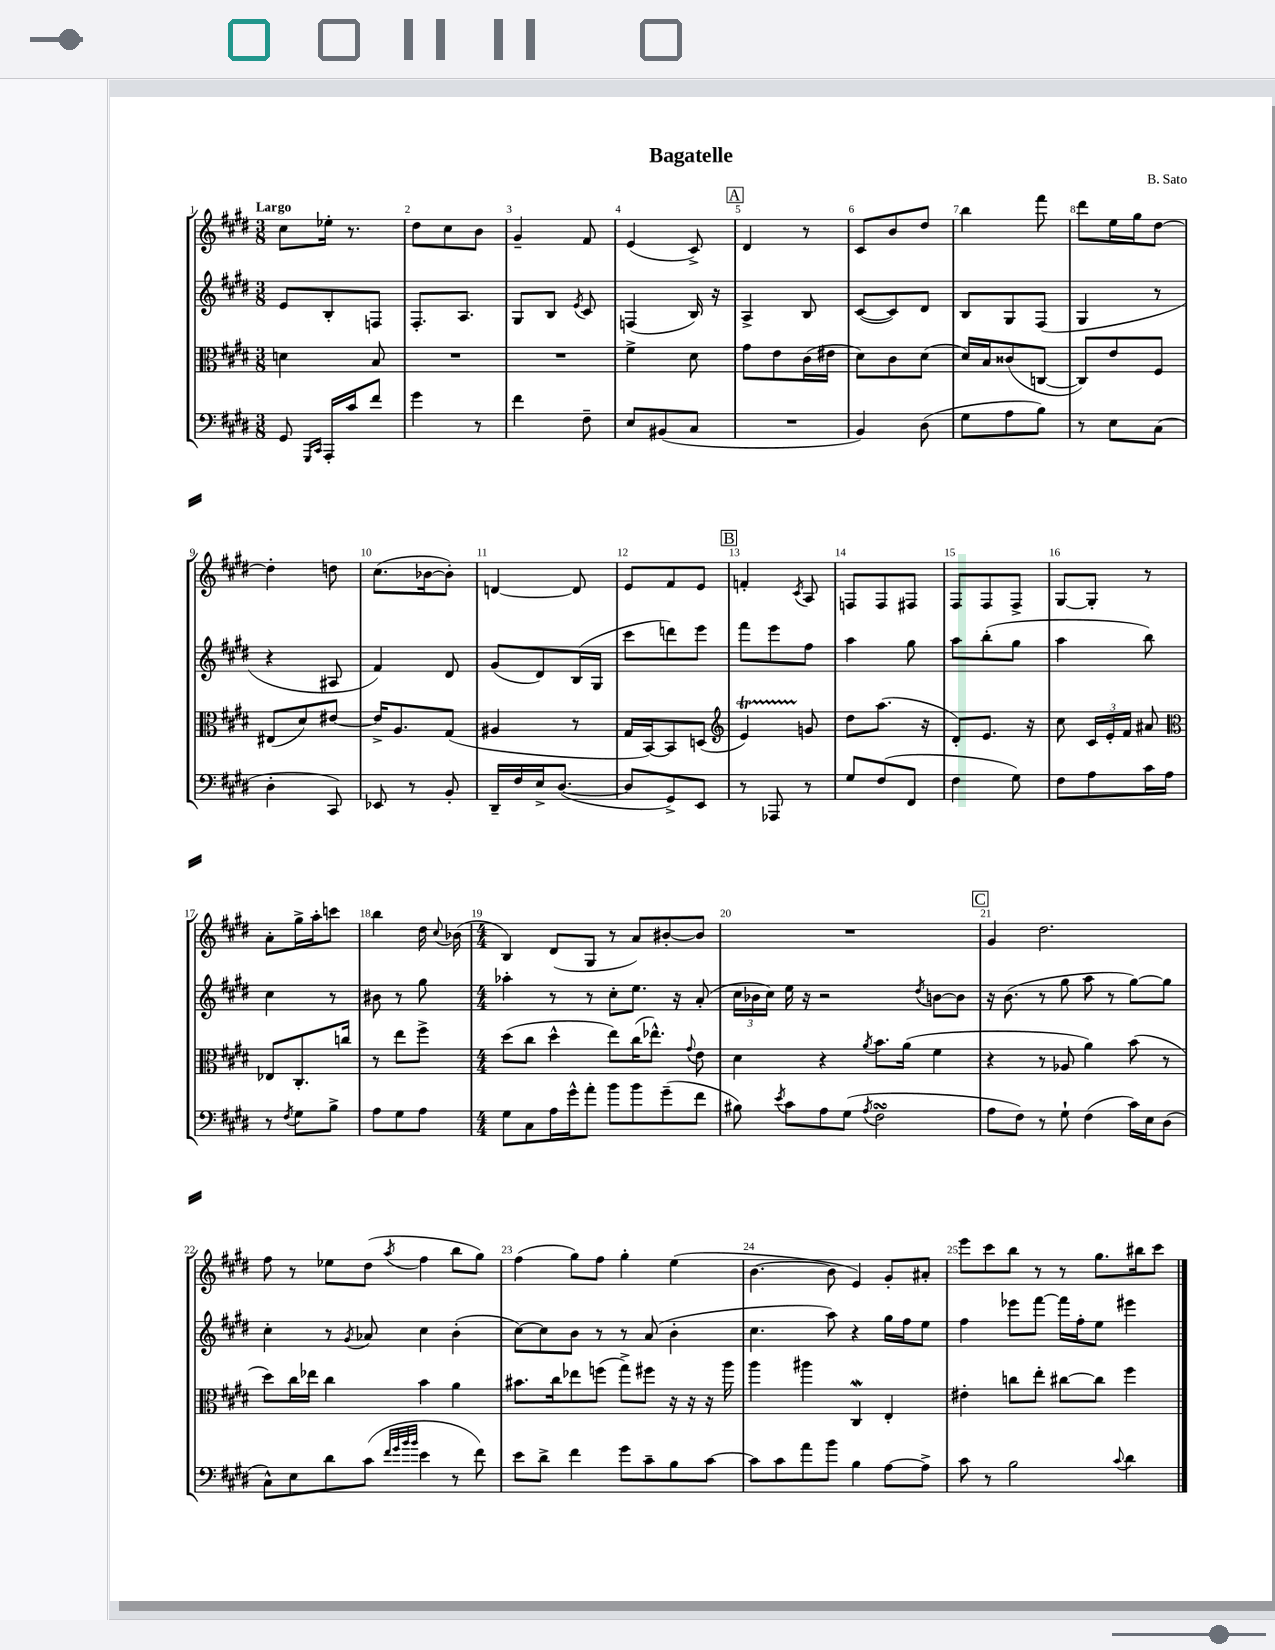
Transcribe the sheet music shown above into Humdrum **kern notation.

**kern	**kern	**kern	**kern
*staff4	*staff3	*staff2	*staff1
*clefF4	*clefC3	*clefG2	*clefG2
*k[f#c#g#d#]	*k[f#c#g#d#]	*k[f#c#g#d#]	*k[f#c#g#d#]
*M3/8	*M3/8	*M3/8	*M3/8
8GG#	4d	8e	8cc#
16qqGGG#	.	.	.
16qqCC#	.	.	.
16AAA'	.	8B'	16ee-'
16c#	.	.	8.r
8f#	8B	8F	.
=	=	=	=
4g#	4.r	8.F#'	8dd#
.	.	.	8cc#
.	.	8.A	.
8r	.	.	8b
=	=	=	=
4f#	4.r	8G#	4g#~
.	.	8B	.
.	.	8qe	.
8F#~	.	8c#	8f#
=	=	=	=
8E	4f#^	(4F	(4e
(8BB#	.	.	.
8C#	8d#	16B)	8c#^)
.	.	16r	.
=	=	=	=
4.r	8g#	4A^	4d#
.	8e	.	.
.	(16c#	8B	8r
.	16e#	.	.
=	=	=	=
4BB)	8d#)	([8c#	8c#
.	8c#	8c#])	8b
(8D#	(8d#	8d#	8dd#
=	=	=	=
8G#	16d#)	8B	4bb
.	16B	.	.
8A	(8c##	8G#	.
8B)	[8C	(8F#	8fff#
=	=	=	=
8r	8C])	4G#	8ddd#
8E	8e	.	16ee
.	.	.	16gg#
(8C#	8F#	8r	[8dd#
=	=	=	=
4D#'	(8E#	4r	4dd#']
.	8d#)	.	.
8CC#)	[8e#	8A#	8dd
=	=	=	=
8EE-	16e#^]	4f#)	(8.cc#
.	8.A	.	.
8r	.	.	.
.	.	.	[16b-
8BB'	(8G#	8d#	8b-'])
=	=	=	=
16DD#~	4A#	(8g#	[4d
16F#	.	.	.
16E^	.	8d#)	.
([8.D#	.	.	.
.	8r	(16B	8d]
.	.	16G#	.
=	=	=	=
8D#]	16G#	8ccc#	8e
.	[16BB)	.	.
8GG#^)	8BB]	8ddd)	8f#
8EE	(8D	8eee	8e
=	=	=	=
*	*clefG2	*	*
8r	4e)	8fff#	4f'
8AAA-	.	8eee	.
.	.	.	8qc#
8r	8g	8ff#	8A
=	=	=	=
8G#	8dd#	4aa	8F
(8F#	(8.aa	.	8F
8FF#	.	8gg#	8F#
.	16r	.	.
=	=	=	=
4F#	8d#')	8aa	8F#
.	8.e	(8bb'	8F#
8G#)	.	8gg#	8F#^
.	16r	.	.
=	=	=	=
8F#	8cc#	4aa	[8G#
8A	24c#	.	8G#']
.	24e'	.	.
.	24f#	.	.
16c#	8a#	8bb)	8r
16A	.	.	.
=	=	=	=
*	*clefC3	*	*
8r	8E-	4cc#	8a'
8qF#	.	.	.
8G#	8.C#'	.	16gg#^
.	.	.	16aa'
8B^	.	8r	8ccc
.	16cc	.	.
=	=	=	=
8A	8r	8b#	4bb
8G#	8ee	8r	.
8A	8ff#^	8gg#	16dd#
.	.	.	8qqcc#
.	.	.	(16b-
=	=	=	=
*M4/4	*M4/4	*M4/4	*M4/4
8G#	(8dd#	4aa-'	4B)
8C#	8cc#	.	.
16A	4dd#^^	8r	(8d#
16g#^^	.	.	.
8a'	.	8r	8G#
8b	8ee)	8cc#'	8r
8b	(16cc#	8.ee	8a)
.	8.ee-^^)	.	.
(8g#~	.	.	[8b#'
.	.	16r	.
.	8qqg#	.	.
8f#	8e	(8a'	8b#]
=	=	=	=
8B#)	4d#	24cc#	1r
.	.	24b-	.
.	.	24cc#)	.
8qe	.	.	.
8c#	.	16ee	.
.	.	16r	.
8A	4r	2r	.
(8G#	.	.	.
8qA	8qa	.	.
2F#	8.b	.	.
.	(16a	.	.
.	.	8qdd#	.
.	4f#	[8b	.
.	.	8b]	.
=	=	=	=
8A	4r	16r	4g#
.	.	(8.b	.
8F#)	.	.	.
8r	8r	8r	2.dd#
8G#`	8A-	8gg#	.
(4F#	4a)	8aa	.
.	.	8r	.
16c#)	(8b	[8gg#)	.
16E	.	.	.
(8D#	8r	8gg#]	.
=	=	=	=
8C#^^)	8dd#)	4cc#'	8ff#
8E	16cc#	.	8r
.	16ee-	.	.
8d#	4cc#	8r	8ee-
.	.	8qg#	.
(8c#	.	8a-	(8dd#
32qqf#	.	.	.
32qqg#	.	.	.
32qqb	.	.	.
32qqb	.	.	8qaa
4e	4b	4cc#	4ff#
8r	4a	(4b'	8bb
8f#)	.	.	8gg#)
=	=	=	=
8e	8.b#	[8cc#)	(4ff#
8d#^	.	8cc#]	.
.	16cc#	.	.
4f#	8ee-	8b	8gg#)
.	(8ff	8r	8ff#
8g#	8gg#^)	8r	4gg#'
8c#~	8ff#	(8a	.
8B	16r	4b'	(4ee
.	16r	.	.
[8c#	16r	.	.
.	16aa	.	.
=	=	=	=
8c#]	4aa	4.cc#	[4.b
8c#	.	.	.
8a	4aa#	.	.
8b	.	8aa)	8b]
4B	4C#	4r	4e)
[8A	4E'	16gg#	8g#'
.	.	16ff#	.
8A^]	.	8ee	8a#'
=	=	=	=
8c#	4e#'	4ff#	8eee
8r	.	.	8ccc#
2B	8cc	8eee-	8bb
.	8ee'	[8fff#	8r
.	[8cc#	16fff#]	8r
.	.	16ff#'	.
.	8cc#]	8ee	8.gg#
8qqc#	.	.	.
4d#	4ff#	4eee#	.
.	.	.	16bb#
.	.	.	8ccc#
==	==	==	==
*-	*-	*-	*-
